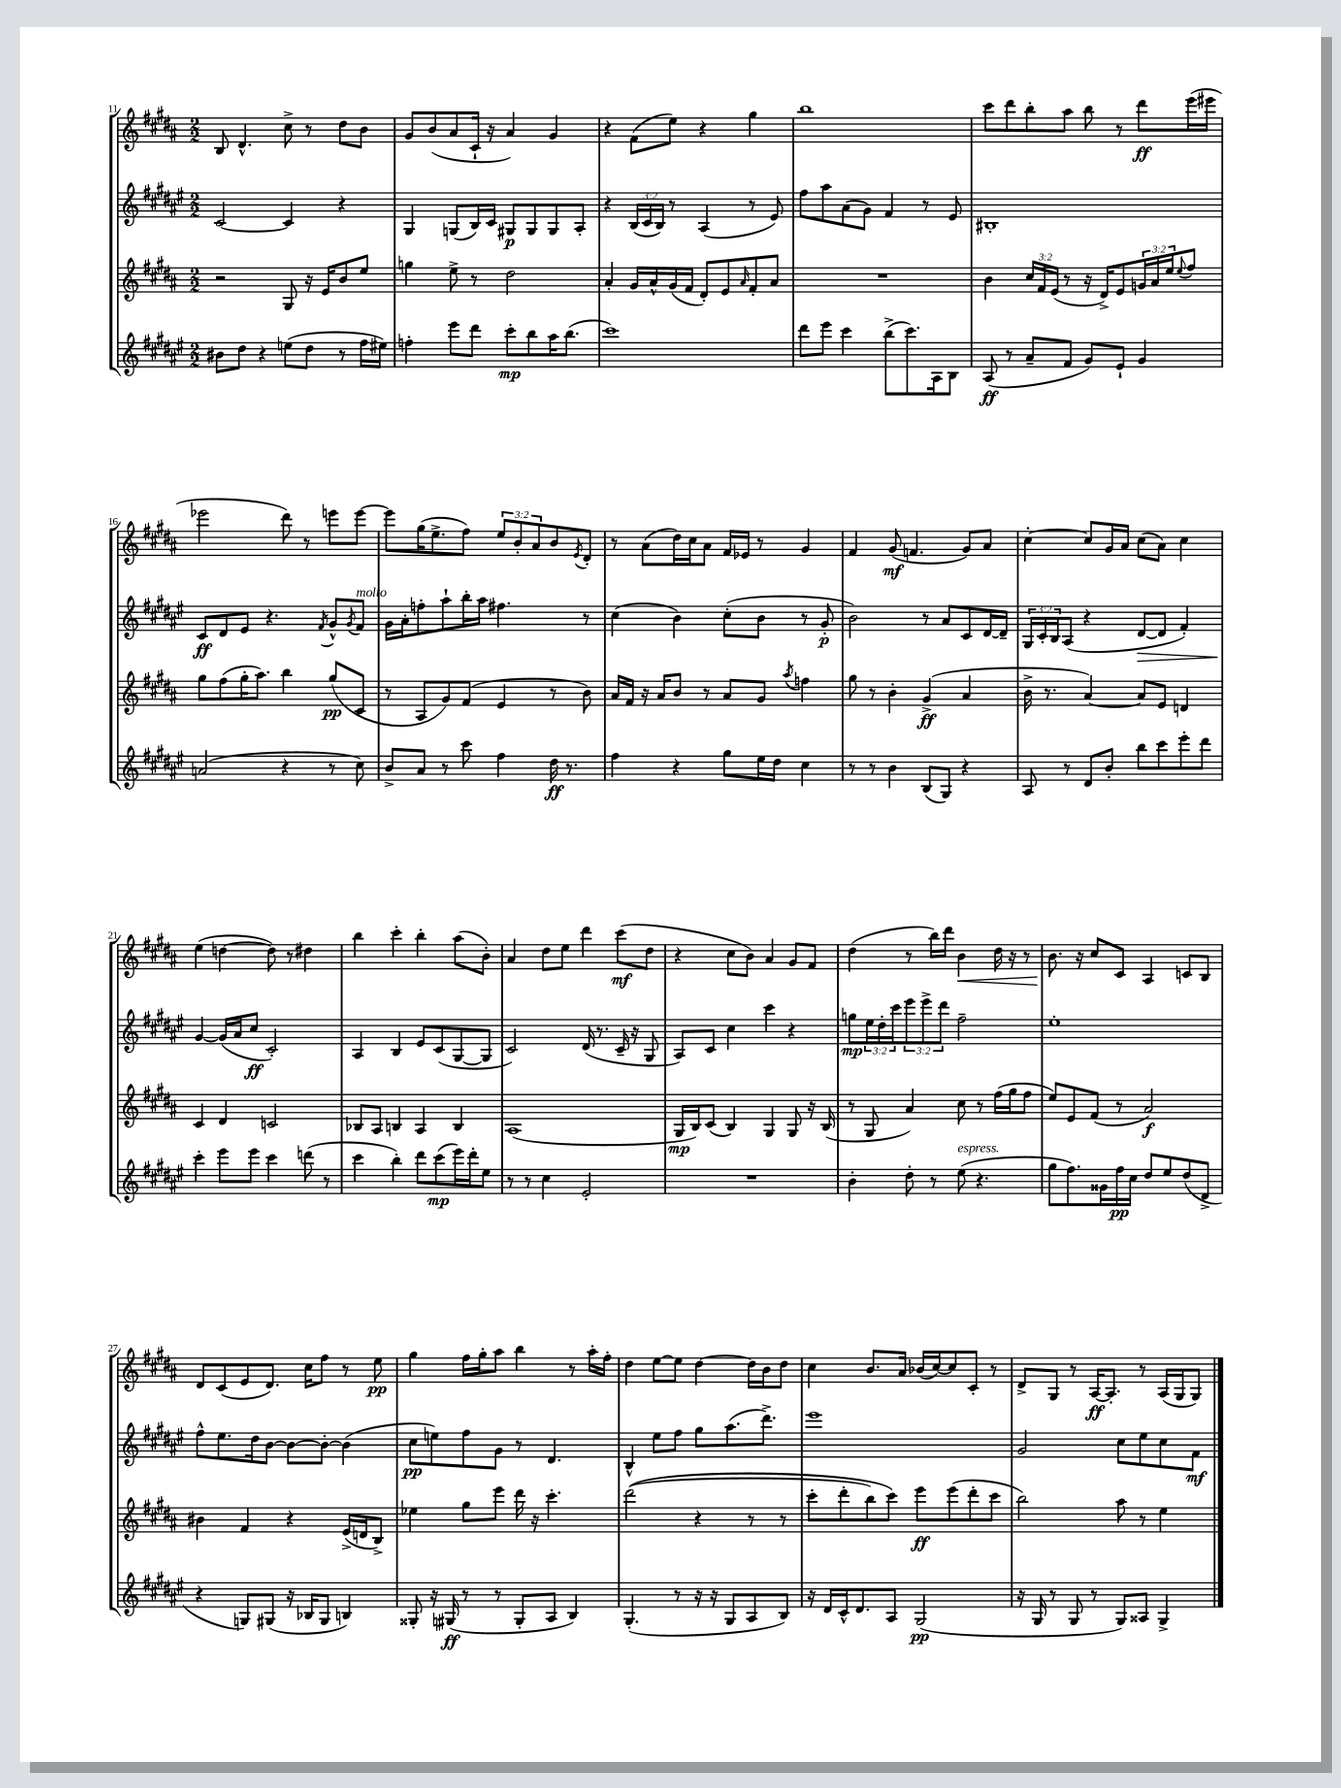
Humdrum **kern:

**kern	**kern	**kern	**kern
*staff4	*staff3	*staff2	*staff1
*clefG2	*clefG2	*clefG2	*clefG2
*k[f#c#g#d#a#e#]	*k[f#c#g#d#a#]	*k[f#c#g#d#a#e#]	*k[f#c#g#d#a#]
*M2/2	*M2/2	*M2/2	*M2/2
8b#	2r	[2c#	8B
8dd#	.	.	4.d#^^
4r	.	.	.
(8ee	8G#	4c#]	8cc#^
8dd#	16r	.	8r
.	16e	.	.
8r	8b	4r	8dd#
16ff#	8ee	.	8b
16ee#)	.	.	.
=	=	=	=
4ff'	4gg	4G#	8g#
.	.	.	(8b
8eee#	8ee^	(8G	8a#
8ddd#	8r	16B)	16c#`
.	.	16c#	16r
8ccc#'	2dd#	8G#	4a#)
8bb	.	8G#	.
16aa#	.	8G#	4g#
(8.bb	.	.	.
.	.	8A#'	.
=	=	=	=
1ccc#)	4a#'	4r	4r
.	16g#	(24B	(8f#
.	.	24c#	.
.	16a#^^	.	.
.	.	24B)	.
.	(16g#	8r	8ee)
.	16f#	.	.
.	8d#')	(4A#	4r
.	8e	.	.
.	16qqa#	.	.
.	8f#'	8r	4gg#
.	8a#	8e#)	.
=	=	=	=
8ddd#	1r	8ff#	1bb
8eee#	.	8aa#	.
4ccc#	.	(8a#	.
.	.	8g#)	.
(8bb^	.	4f#	.
8.ccc#)	.	.	.
.	.	8r	.
16A#	.	.	.
8B	.	8e#	.
=	=	=	=
(8A#	4b	1B#'	8ccc#
8r	.	.	8ddd#
8a#~	24cc#	.	8bb'
.	24f#	.	.
.	(24e	.	.
8f#	8r	.	8aa#
8g#)	16r	.	8bb
.	16d#^)	.	.
8e#`	8e	.	8r
4g#	24g	.	8ddd#
.	24a#	.	.
.	24ee	.	.
.	8qqee	.	.
.	8ff#	.	(16eee
.	.	.	16eee#
=	=	=	=
(2a	8gg#	8c#	2eee-
.	(8ff#	8d#	.
.	16gg#'	8e#	.
.	8.aa#)	.	.
.	.	4.r	.
4r	4bb	.	8ddd#)
.	.	.	8r
.	.	8qf#	.
8r	(8gg#	8g#^^	8eee
.	.	8qg#	.
8cc#)	8c#	8f#	[8eee
=	=	=	=
8b^	8r	16g#	8eee]
.	.	16a#'	.
8a#	8A#	8ff'	(16gg#
.	.	.	8.ee^
8r	8g#)	8aa#`	.
8ccc#	(8f#	16bb'	8ff#)
.	.	16aa#	.
4ff#	4e	4.ff#	12ee
.	.	.	12b'
.	.	.	12a#
16dd#	8r	.	8b
8.r	.	.	.
.	.	.	8qe
.	8b)	8r	8d#'
=	=	=	=
4ff#	16a#	(4cc#	8r
.	16f#	.	.
.	16r	.	(8a#
.	16a#	.	.
4r	8b	4b)	16dd#)
.	.	.	16cc#
.	8r	.	8a#
8gg#	8a#	(8cc#'	16f#
.	.	.	16e-
16ee#	8g#	8b	8r
16dd#	.	.	.
.	8qaa#	.	.
4cc#	4ff	8r	4g#
.	.	8g#'	.
=	=	=	=
8r	8gg#	2b)	4f#
8r	8r	.	.
4b	4b'	.	(8g#
.	.	.	4.f
(8B	(4g#^	8r	.
8G#)	.	8a#	.
4r	4a#	8c#	8g#)
.	.	[16d#	8a#
.	.	16d#~]	.
=	=	=	=
8A#	16b^	24G#	[4cc#'
.	.	24c#'	.
.	8.r	.	.
.	.	24B	.
8r	.	(8A#	.
8d#	[4a#)	4r	8cc#]
8b'	.	.	16g#
.	.	.	16a#
8bb	8a#]	[8d#	(8cc#
8ccc#	8e	8d#]	8a#)
8eee#'	4d	4f#')	4cc#
8ddd#	.	.	.
=	=	=	=
4ccc#'	4c#	[4g#	(4ee
8eee#	4d#	(16g#]	[4dd
.	.	16a#	.
8eee#	.	8cc#	.
4ccc#	2c	2c#')	8dd])
.	.	.	8r
(8ddd	.	.	4dd#
8r	.	.	.
=	=	=	=
4ccc#	8B-	4A#	4bb
.	8A#	.	.
4bb')	4B	4B	4ccc#'
8ddd#	4A#	8e#	4bb'
(8ccc#	.	(8c#	.
16eee#)	4B	[8G#	(8aa#
16ddd#'	.	.	.
8ee#	.	8G#]	8b')
=	=	=	=
8r	(1A#	2c#)	4a#
8r	.	.	.
4cc#	.	.	8dd#
.	.	.	8ee
2e#'	.	(16d#	4ddd#
.	.	8.r	.
.	.	16c#~	(8ccc#
.	.	16r	.
.	.	8G#	8dd#
=	=	=	=
1r	16G#	8A#)	4r
.	16B)	.	.
.	(8c#	8c#	.
.	4B)	4cc#	8cc#
.	.	.	8b)
.	4G#	4ccc#	4a#
.	8G#	4r	8g#
.	16r	.	8f#
.	(16B	.	.
=	=	=	=
4b'	8r	8gg	(4dd#
.	8G#	24ee#	.
.	.	24dd#'	.
.	.	24ccc#	.
8dd#'	4a#)	12eee#	8r
.	.	12eee#^	.
8r	.	.	16bb)
.	.	12ddd#	.
.	.	.	16ddd#
(8ee#	8cc#	2ff#~	4b
4.r	8r	.	.
.	(16ff#	.	16dd#
.	16gg#	.	16r
.	8ff#	.	8r
=	=	=	=
8gg#	8ee)	1ee#'	8.b
8.ff#)	8e	.	.
.	.	.	16r
.	(8f#	.	8cc#
16g##	.	.	.
16ff#	8r	.	8c#
16cc#	.	.	.
8dd#	2a#)	.	4A#
8ee#	.	.	.
(8dd#	.	.	8c
8d#^	.	.	8B
=	=	=	=
4r	4b#	8ff#^^	8d#
.	.	8.ee#	(8c#
8G)	4f#	.	8e
.	.	16dd#	.
(8G#	.	[8b	8.d#)
16r	4r	8b_	.
16B-	.	.	16cc#
8G#	.	8b'_	8ff#
4B)	(16e^	(4b]	8r
.	16d	.	.
.	8B^)	.	8ee
=	=	=	=
8G##'	4ee-	8cc#	4gg#
16r	.	8ee)	.
(16G#	.	.	.
8r	8gg#	8ff#	16ff#
.	.	.	16gg#'
8r	8eee	8g#	8aa#
8G#'	16ddd#	8r	4bb
.	16r	.	.
8A#	4.ccc#'	4.d#	.
4B)	.	.	8r
.	.	.	16aa#'
.	.	.	16ff#'
=	=	=	=
(4.G#'	&((2ddd#	4B^^	4dd#
.	.	8ee#	[8ee
8r	.	8ff#	8ee]
16r	4r	8gg#	[4dd#
16r	.	.	.
8G#	.	(8.aa#	.
8A#	8r	.	16dd#]
.	.	8.ddd#^)	16b
8B)	8r	.	8dd#
=	=	=	=
16r	8ccc#'	1eee#	4cc#
16d#	.	.	.
16c#^^	8ddd#'	.	.
8.d#	.	.	.
.	8bb)	.	8.b
8A#	8ccc#&)	.	.
.	.	.	16a#
(2G#	8eee	.	(16b-
.	.	.	[16cc#)
.	(8eee	.	8cc#]
.	8ddd#'	.	8c#'
.	8ccc#	.	8r
=	=	=	=
16r	2bb)	2g#	8d#^
16G#	.	.	.
8r	.	.	8G#
8G#	.	.	8r
8r	.	.	[16A#
.	.	.	8.A#']
8G#)	8aa#	8cc#	.
8A##	8r	8ee#	8r
4G#^	4ee	8cc#	(16A#
.	.	.	16G#
.	.	8f#	8G#)
==	==	==	==
*-	*-	*-	*-
